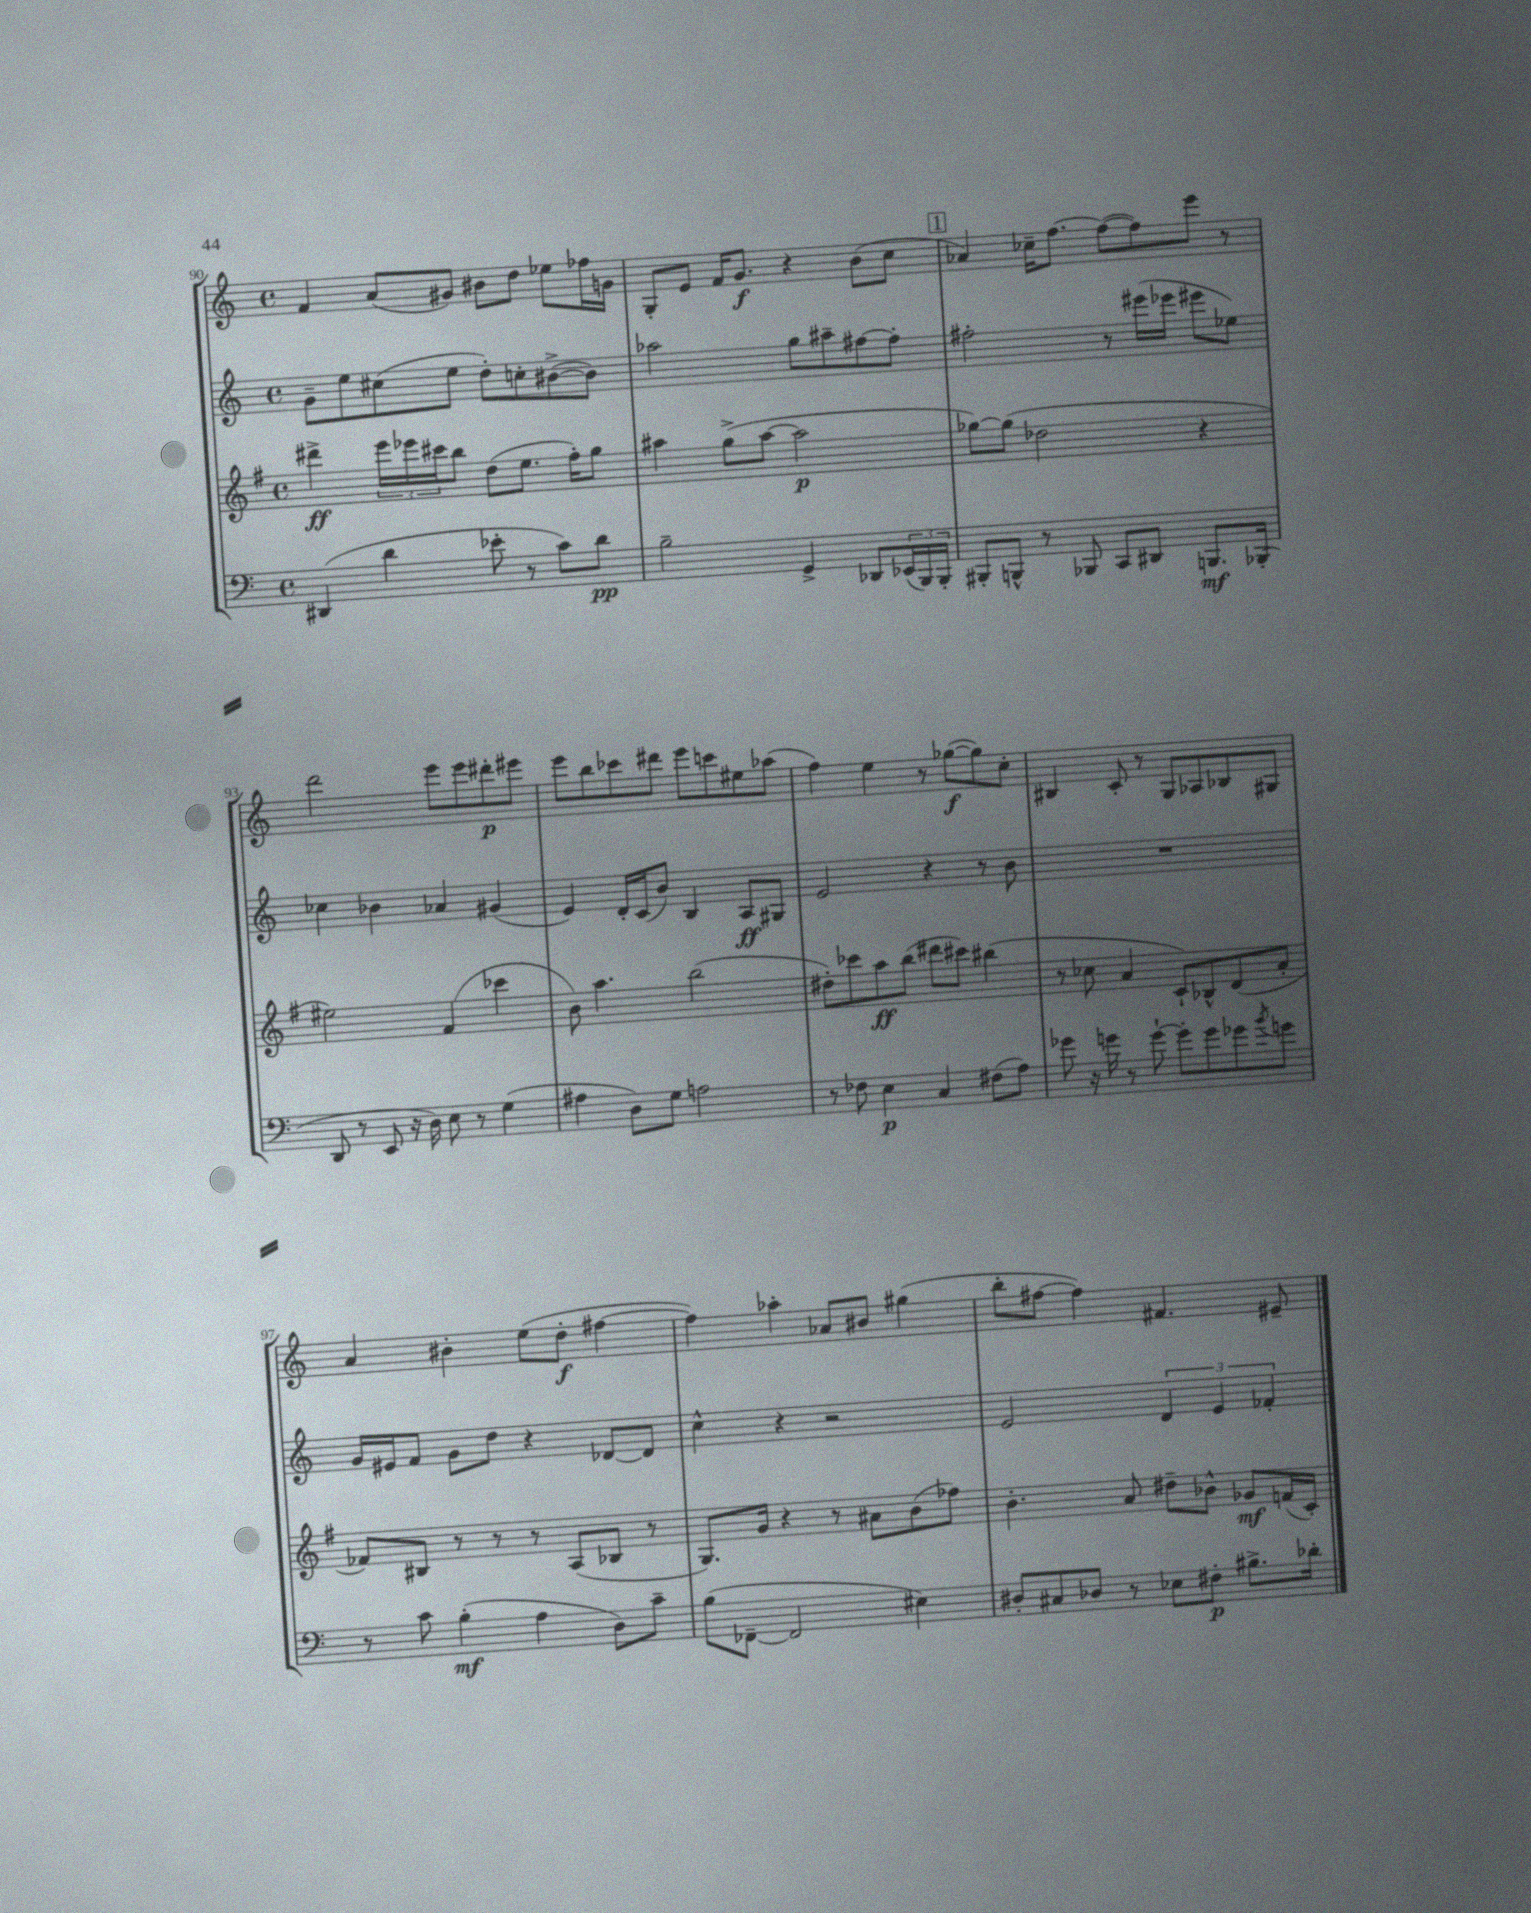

**kern	**kern	**kern	**kern
*staff4	*staff3	*staff2	*staff1
*clefF4	*clefG2	*clefG2	*clefG2
*k[]	*k[f#]	*k[]	*k[]
*M4/4	*M4/4	*M4/4	*M4/4
*met(c)	*met(c)	*met(c)	*met(c)
(4DD#	4ddd#^	8g~	4f
.	.	8ee	.
4d	24eee	(8cc#	(8a
.	24eee-	.	.
.	24ccc#	.	.
.	8bb	8ee	8g#)
8e-'	(8dd	8dd')	8b#
8r	8.ee	8cc'	8dd
8c)	.	([8b#^	8ee-
.	16ff#')	.	.
8d	8gg	8b#])	16ff-
.	.	.	16g
=	=	=	=
2B~	4aa#	2aa-	8G'
.	.	.	8e
.	(8gg^	.	16f
.	.	.	8.g
.	[8aa#	.	.
4GG^	2aa#]	8gg	4r
.	.	8aa#~	.
8DD-	.	[8ff#	(8b
(24EE-	.	8ff#']	8cc
24BBB)	.	.	.
24BBB'	.	.	.
=	=	=	=
8BBB#'	[8gg-)	2ff#'	4a-)
8BBB^^	(8gg-]	.	.
8r	2dd-	.	16cc-~
.	.	.	[8.ff
8BBB-	.	.	.
8CC	.	8r	(8ff_
8DD#	.	(16eee#	8ff])
.	.	16eee-	.
8.BBB	4r	8eee#	8eee
.	.	8ee-)	8r
(16BBB-'	.	.	.
=	=	=	=
8DD	2ee#)	4cc-	2ddd
8r	.	.	.
8EE	.	4b-	.
16r	.	.	.
16D)	.	.	.
8E	(4f#	4a-	8eee
8r	.	.	8eee
(4G	4ccc-	(4g#	8ddd#'
.	.	.	8eee#
=	=	=	=
4A#	8b)	4e)	8eee
.	4.aa	.	8bb
8D)	.	16d'	8ccc-
.	.	(16c	.
8G	.	8b)	8ddd#
2A	(2bb	4B	8eee
.	.	.	8ccc
.	.	8A	8ee#
.	.	8G#	(8aa-
=	=	=	=
8r	8dd#')	2e	4ff)
8F-	8ccc-	.	.
4E	8aa	.	4ee
.	(8bb	.	.
4C	8ddd#	4r	8r
.	8ccc#)	.	([8gg-
(8F#	(4bb#	8r	8gg-])
8A)	.	8b	8cc'
=	=	=	=
8g-	8r	1r	4B#
16r	8cc-	.	.
16g	.	.	.
8r	4a	.	8c'
[8g`	.	.	8r
8g']	8c`)	.	8G
8g	8B-^^	.	8A-
8g-	(8d	.	8B-
8qb	.	.	.
8g	8a'	.	8G#
=	=	=	=
8r	8f-)	16g	4a
.	.	16e#	.
8c	8B#	8f	.
(4B'	8r	8g	4b#'
.	8r	8dd	.
4A	8r	4r	(8ee
.	(8A	.	8dd'
8D)	8B-	[8d-	[4ff#
8c~	8r	8d-]	.
=	=	=	=
(8B	8.G)	4cc^^	4ff#])
[8FF-~	.	.	.
.	16g	.	.
2FF-]	4r	4r	4aa-'
.	8r	2r	8a-
.	8a#	.	8b#
4E#)	(8b	.	(4gg#
.	8ff-)	.	.
=	=	=	=
8D#'	4.b'	2e	8bb'
8C#	.	.	[8ff#
8D-	.	.	4ff#])
8r	8a	.	.
8E-	8dd#~	6d	4.f#
8F#'	8b-^^	.	.
.	.	6e	.
8.B#^	8g-	.	.
.	.	6f-'	.
.	(16f	.	8e#~
16d-'	16c')	.	.
==	==	==	==
*-	*-	*-	*-
